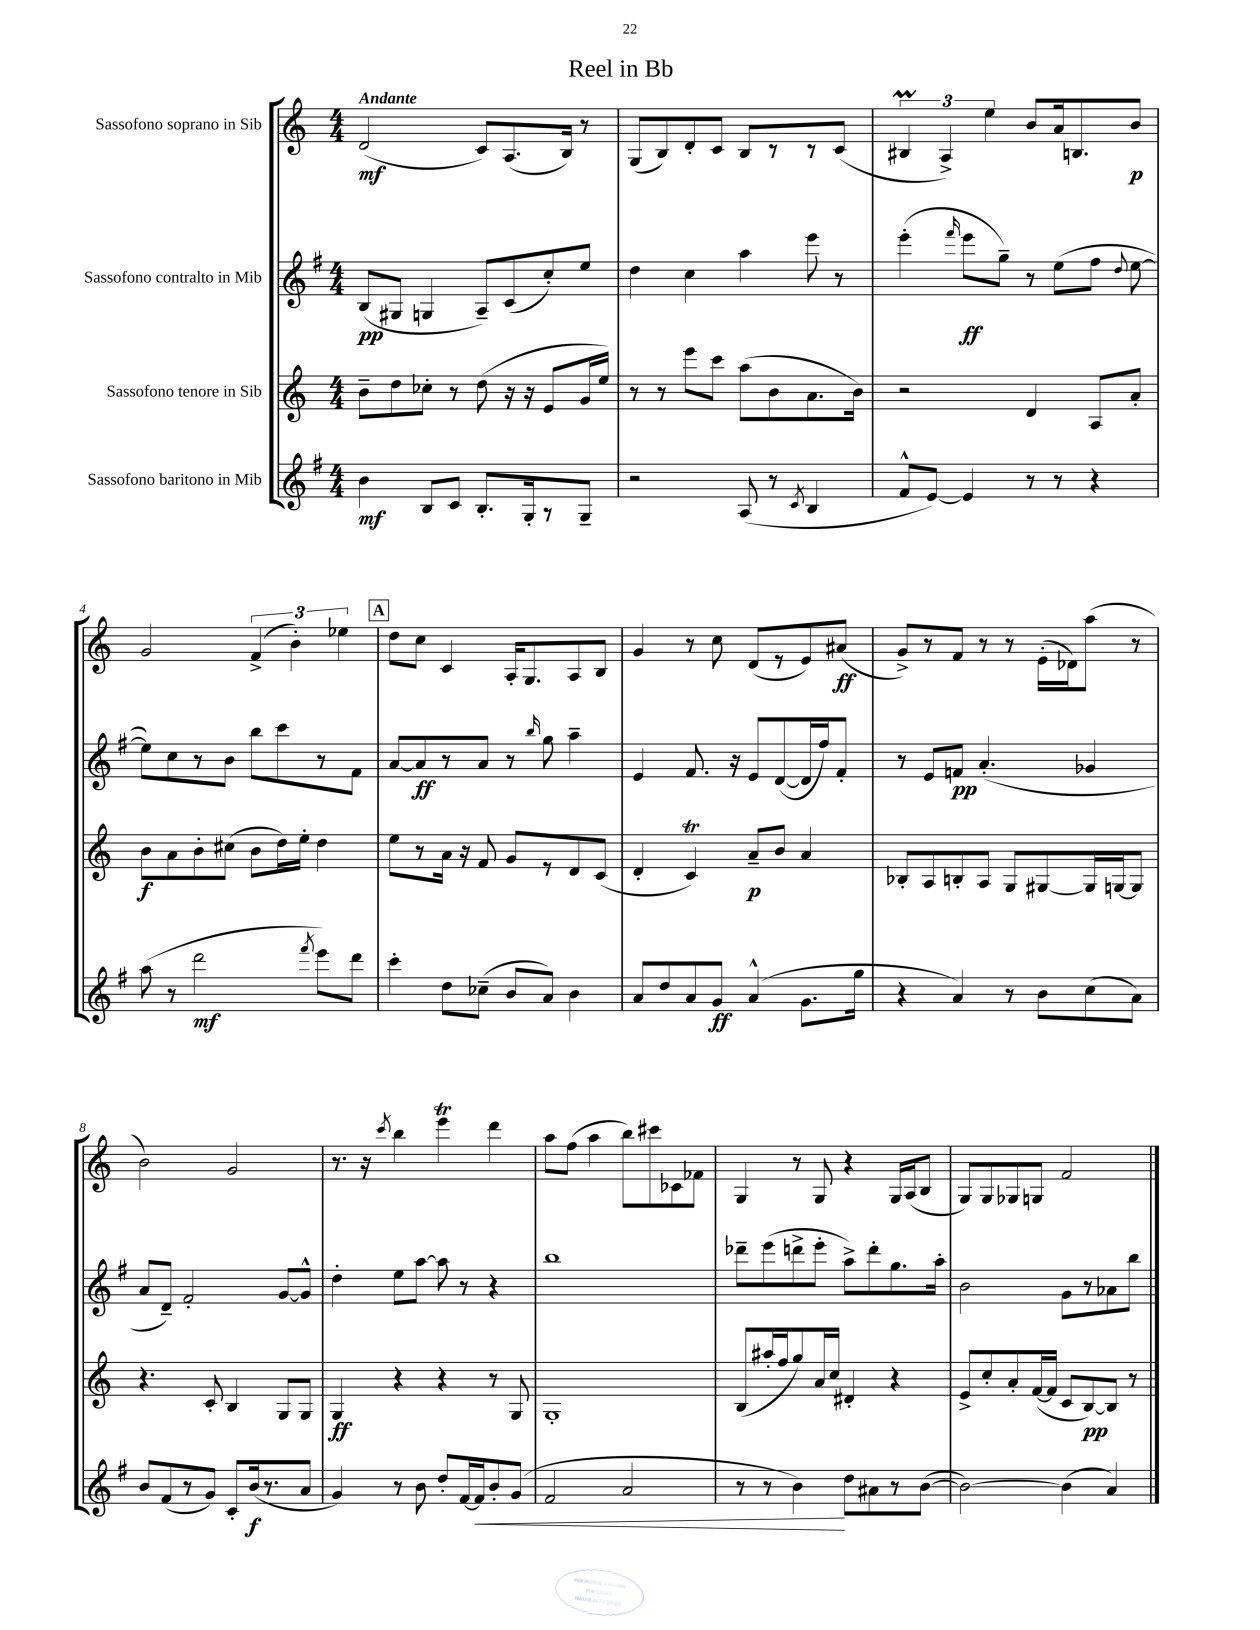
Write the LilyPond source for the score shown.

\header { title = "Reel in Bb" }
<<
\new StaffGroup <<
\new Staff = "s0" \with { instrumentName = "Sassofono soprano in Sib" } {
    \clef treble \key c \major \numericTimeSignature \time 4/4 \tempo "Andante"
    \autoBeamOff d'2\mf( c'8[) a8.( b16]) r8 |
    g8[( b8) d'8-. c'8] b8[ r8 r8 c'8]( |
    \tuplet 3/2 { bis4\prall a4->) e''4 } b'8[ a'16 b8. b'8]\p |
    g'2 \tuplet 3/2 { f'4->( b'4-.) ees''4 } |
    \mark \markup { \box "A" } d''8[ c''8] c'4 a16[-. g8. a8 b8] |
    g'4 r8 c''8 d'8[( r8 e'8) ais'8]\ff( |
    g'8[->) r8 f'8] r8 r8 e'16[-.( des'16) a''8]( r8 |
    b'2) g'2 |
    r8. r16 \acciaccatura { c'''8 } b''4 e'''4\trill d'''4 |
    a''8[ f''8]( a''4 b''8[) cis'''8 ces'8 fes'8] |
    g4 r8 g8 r4 g16[ a16( b8] |
    g8[) g8 ges8 g8] f'2 \bar "|." |
}
\new Staff = "s1" \with { instrumentName = "Sassofono contralto in Mib" } {
    \clef treble \key g \major \numericTimeSignature \time 4/4
    \autoBeamOff b8[\pp( gis8] g4 a8[--) c'8( c''8-.) e''8] |
    d''4 c''4 a''4 e'''8 r8 |
    e'''4-.( \grace { fis'''16 } e'''8[\ff g''8]--) r8 e''8[( fis''8] \appoggiatura { d''8 } e''8~ |
    e''8[) c''8 r8 b'8] b''8[ c'''8 r8 fis'8] |
    \mark \markup { \box "A" } a'8[~ a'8\ff r8 a'8] r8 \grace { b''16 } g''8 a''4-- |
    e'4 fis'8. r16 e'8[ d'8~( d'16 fis''16) fis'8]-. |
    r8 e'8[ f'8]\pp a'4.-.( ges'4 |
    a'8[ d'8]--) fis'2-. g'8[~ g'8]-^ |
    d''4-. e''8[ a''8]~ a''8 r8 r4 |
    b''1 |
    des'''8[-- e'''8( d'''8-> e'''8]-. a''8[->) d'''8-. g''8. a''16]-. |
    b'2 g'8[ r8 aes'8 b''8] \bar "|." |
}
\new Staff = "s2" \with { instrumentName = "Sassofono tenore in Sib" } {
    \clef treble \key c \major \numericTimeSignature \time 4/4
    \autoBeamOff b'8[-- d''8 ces''8]-. r8 d''8( r16 r16 e'8[ g'16 e''16]) |
    r8 r8 e'''8[ c'''8] a''8[( b'8 a'8. b'16]) |
    r2 d'4 a8[ a'8]-. |
    b'8[\f a'8 b'8-. cis''8]( b'8[ d''16) e''16]-. d''4 |
    \mark \markup { \box "A" } e''8[ r8 a'16] r16 f'8 g'8[ r8 d'8 c'8]( |
    d'4-. c'4\trill) a'8[--\p b'8] a'4 |
    bes8[-. a8 b8-. a8] g8[ gis8~ gis16 g16~ g8] |
    r4. c'8-. b4 g8[ g8] |
    g4\ff r4 r4 r8 g8 |
    g1-. |
    b8[( ais''16-. f''16 g''8) a'16 c''16] dis'4-. r4 |
    e'8[-> c''8-. a'8-. f'16~( f'16] c'8[ b8~\pp) b8] r8 \bar "|." |
}
\new Staff = "s3" \with { instrumentName = "Sassofono baritono in Mib" } {
    \clef treble \key g \major \numericTimeSignature \time 4/4
    \autoBeamOff b'4\mf b8[ c'8] b8.[-. g16-. r8 g8]-- |
    r2 a8( r8 \acciaccatura { c'8 } b4 |
    fis'8[-^ e'8]~) e'4 r8 r8 r4 |
    a''8( r8 d'''2\mf \acciaccatura { fis'''8 } e'''8[) d'''8] |
    \mark \markup { \box "A" } c'''4-. d''8[ ces''8]--( b'8[ a'8]) b'4 |
    a'8[ d''8 a'8 g'8]\ff a'4-^( g'8.[ g''16] |
    r4 a'4) r8 b'8[ c''8( a'8]) |
    b'8[ fis'8( r8 g'8]) c'8[-. b'16\f( r8. a'8] |
    g'4) r8 b'8 d''8[-. fis'16~ fis'16\< b'8-. g'8]( |
    fis'2 a'2 |
    r8 r8 b'4\!) d''8[ ais'8 r8 b'8]~( |
    b'2~) b'4( a'4) \bar "|." |
}
>>
>>
